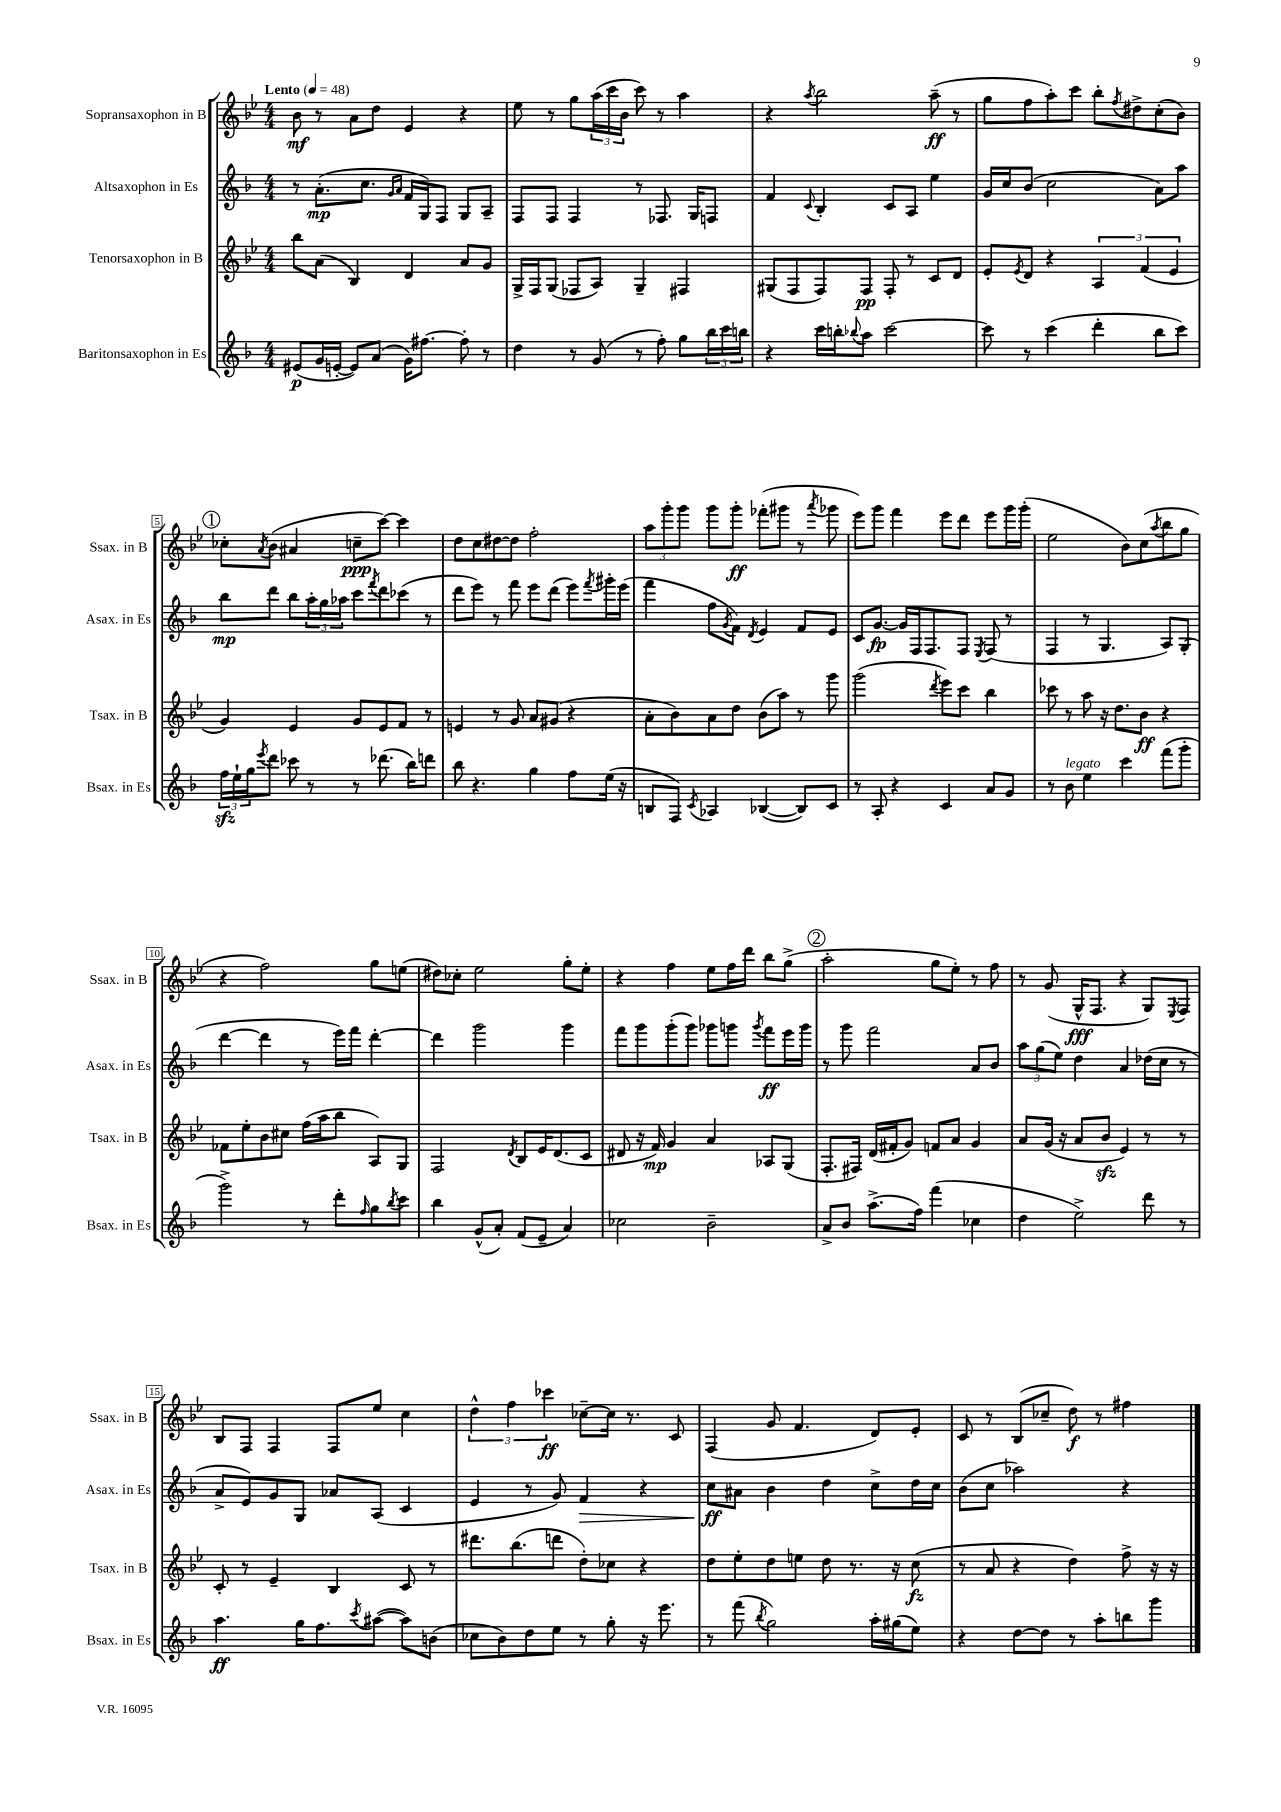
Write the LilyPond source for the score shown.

<<
\new StaffGroup <<
\new Staff = "s0" \with { instrumentName = "Sopransaxophon in B" shortInstrumentName = "Ssax. in B" } {
    \clef treble \key bes \major \numericTimeSignature \time 4/4 \tempo "Lento" 4 = 48
    bes'8\mf r8 a'8 d''8 ees'4 r4 |
    ees''8 r8 g''8 \tuplet 3/2 { a''16( c'''16 bes'16 } c'''8) r8 a''4 |
    r4 \acciaccatura { a''8 } bes''2 a''8--\ff( r8 |
    g''8 f''8 a''8-.) c'''8 bes''8-. \acciaccatura { f''8 } dis''8-> c''8-.( bes'8) |
    \mark \markup { \circle "1" } ces''8-. \acciaccatura { a'8 } bes'8( ais'4 c''8--\ppp c'''8~) c'''4 |
    d''8 c''8 dis''8~ dis''8 f''2-. |
    \tuplet 3/2 { a''8 g'''8-. g'''8 } g'''8 g'''8-.\ff fes'''8-.( gis'''8 r8 \acciaccatura { a'''8 } ges'''8 |
    ees'''8) g'''8 f'''4 ees'''8 d'''8 ees'''8 g'''16 g'''16-.( |
    ees''2 bes'8) c''8( \acciaccatura { a''8 } bes''8 g''8 |
    r4 f''2) g''8 e''8( |
    dis''8) ces''8-. ees''2 g''8-. ees''8-. |
    r4 f''4 ees''8 f''16 d'''16 bes''8 g''8->( |
    \mark \markup { \circle "2" } a''2-. g''8 ees''8-.) r8 f''8 |
    r8 g'8( g16-^\fff f8. r4 g8) \acciaccatura { ees8 } f8 |
    bes8 f8 f4 f8 ees''8 c''4 |
    \tuplet 3/2 { d''4-^ f''4 ces'''4\ff } ces''8~-- ces''16 r8. c'8 |
    f4( g'8 f'4. d'8) ees'8-. |
    c'8 r8 bes8( ces''8-- d''8\f) r8 fis''4 \bar "|." |
}
\new Staff = "s1" \with { instrumentName = "Altsaxophon in Es" shortInstrumentName = "Asax. in Es" } {
    \clef treble \key f \major \numericTimeSignature \time 4/4
    r8 a'8.-.\mp( c''8. \grace { g'16 a'16 } f'16 g16) f8 g8 a8-- |
    f8 f8 f4 r8 fes8. g16 f8 |
    f'4 \appoggiatura { c'8 } bes4-. c'8 a8 e''4 |
    g'16 c''16 bes'8( c''2 a'8) a''8 |
    \mark \markup { \circle "1" } bes''8\mp d'''8 bes''8 \tuplet 3/2 { a''16-. g''16 aes''16 } c'''8 \acciaccatura { f'''8 } d'''8 ces'''8( r8 |
    d'''8 e'''8) r8 f'''8 e'''8 d'''8( e'''8) \acciaccatura { f'''8 } gis'''16-. e'''16( |
    f'''4 f''8 \acciaccatura { g'8 } f'8) \acciaccatura { d'8 } e'4 f'8 e'8 |
    c'8 g'8.~\fp g'16 f16 f8. f8 \acciaccatura { e8 } f8( r8 |
    f4 r8 g4. a8) g8-.( |
    d'''4~ d'''4 r8 e'''16) f'''16 d'''4~-. |
    d'''4 g'''2 g'''4 |
    f'''8 g'''8 g'''8-.( g'''8) ges'''8 g'''8 \acciaccatura { g'''8 } f'''8\ff e'''16 g'''16 |
    \mark \markup { \circle "2" } r8 g'''8 f'''2 a'8 bes'8 |
    \tuplet 3/2 { a''8 g''8( e''8) } d''4 a'4 des''16( c''16 r8 |
    a'8-> e'8) g'8 g8 aes'8 a8( c'4 |
    e'4 r8 g'8) f'4\> r4 |
    c''8\ff\! ais'8 bes'4 d''4 c''8-> d''16 c''16 |
    bes'8( c''8 aes''2) r4 \bar "|." |
}
\new Staff = "s2" \with { instrumentName = "Tenorsaxophon in B" shortInstrumentName = "Tsax. in B" } {
    \clef treble \key bes \major \numericTimeSignature \time 4/4
    bes''8 a'8( bes4) d'4 a'8 g'8 |
    g16-> f16 g8( fes8 a8) g4-- fis4 |
    gis8( f8 f8) f8\pp f8-. r8 c'8 d'8 |
    ees'8-. \acciaccatura { ees'8 } d'8 r4 \tuplet 3/2 { a4 f'4( ees'4 } |
    \mark \markup { \circle "1" } g'4) ees'4 g'8 ees'8 f'8 r8 |
    e'4 r8 g'8 a'8 gis'8( r4 |
    a'8-. bes'8) a'8 d''8 bes'8( a''8) r8 g'''8 |
    g'''2( \acciaccatura { d'''8 } ees'''8) c'''8 bes''4 |
    ces'''8 r8 a''8 r16 d''8. bes'8\ff r4 |
    fes'8 ees''8-. bes'8 cis''8 f''16( a''16 bes''8 a8) g8 |
    f2 \acciaccatura { d'8 } bes8 ees'16 d'8.( c'8 |
    dis'8 r16 f'16\mp) g'4 a'4 aes8 g8( |
    \mark \markup { \circle "2" } f8.-. fis16) d'16( fis'16-. g'8) f'8 a'8 g'4 |
    a'8 g'16( r16 a'8 bes'8\sfz ees'4) r8 r8 |
    c'8-. r8 ees'4-- bes4 c'8 r8 |
    dis'''8. bes''8.( d'''8 d''8-.) ces''8 r4 |
    d''8 ees''8-. d''8 e''8 d''8 r8. r16 c''8\fz( |
    r8 a'8 r4 d''4) f''8-> r16 r16 \bar "|." |
}
\new Staff = "s3" \with { instrumentName = "Baritonsaxophon in Es" shortInstrumentName = "Bsax. in Es" } {
    \clef treble \key f \major \numericTimeSignature \time 4/4
    eis'8\p( g'16 e'16~-. e'8) a'8( g'16) fis''8.~ fis''8-. r8 |
    d''4 r8 g'8( r8 f''8-.) g''8 \tuplet 3/2 { bes''16 c'''16 b''16 } |
    r4 c'''16 b''16-. \appoggiatura { bes''8 } a''8 c'''2~ |
    c'''8 r8 c'''4( d'''4-. bes''8 c'''8) |
    \mark \markup { \circle "1" } \tuplet 3/2 { f''16\sfz e''16-! g''16 } \acciaccatura { e'''8 } d'''8 ces'''8 r8 r8 des'''8.( bes''16) d'''8 |
    bes''8 r4. g''4 f''8 e''16( r16 |
    b8 f8) \acciaccatura { c'8 } aes4 bes4~( bes8) c'8 |
    r8 a8-. r4 c'4 a'8 g'8 |
    r8 bes'8^\markup { \italic "legato" } e''4 c'''4 f'''8( g'''8-. |
    g'''2->) r8 d'''8-. \grace { f''16 } g''8 \acciaccatura { bes''8 } c'''8 |
    bes''4 g'8-^( a'8-.) f'8( e'8-- a'4) |
    ces''2 bes'2-- |
    \mark \markup { \circle "2" } a'8-> bes'8 a''8.->( f''16) f'''4( ces''4 |
    d''4 e''2->) d'''8 r8 |
    a''4.\ff g''16 f''8. \acciaccatura { c'''8 } ais''8~( ais''8) b'8( |
    ces''8 bes'8) d''8 e''8 r8 g''8-. r16 e'''8. |
    r8 f'''8( \acciaccatura { bes''8 } g''2) a''16-. gis''16( e''8) |
    r4 d''8~ d''8 r8 a''8-. b''8 g'''8 \bar "|." |
}
>>
>>
\layout { \context { \Score \override BarNumber.stencil = #(make-stencil-boxer 0.1 0.3 ly:text-interface::print) } }
